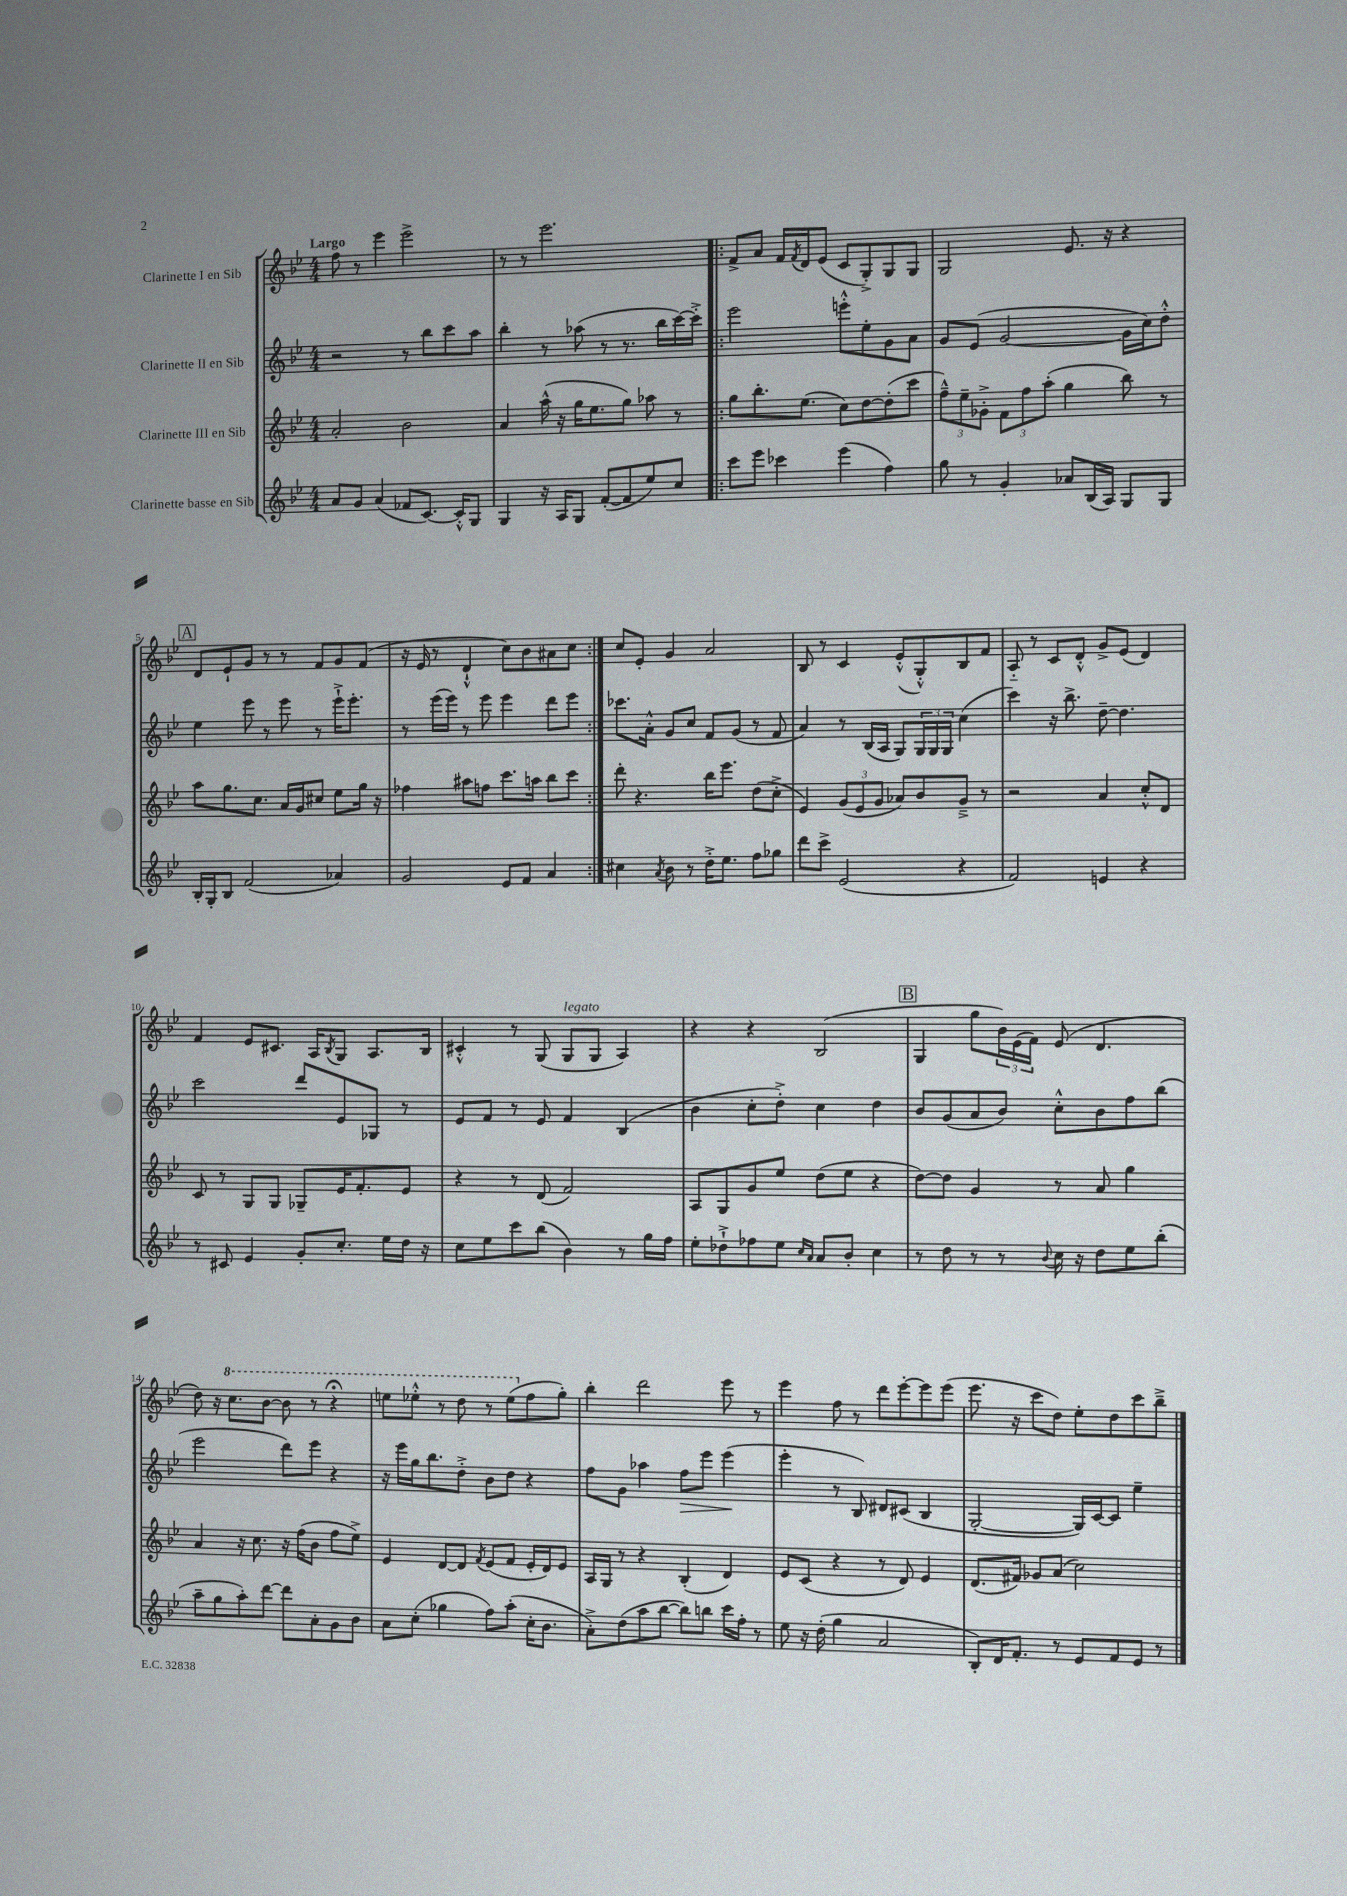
<<
\new StaffGroup <<
\new Staff = "s0" \with { instrumentName = "Clarinette I en Sib" } {
    \clef treble \key bes \major \numericTimeSignature \time 4/4 \tempo "Largo"
    f''8 r8 ees'''4 ees'''2-> |
    r8 r8 ees'''2. |
    \repeat volta 2 { f'8-> a'8 f'16 \acciaccatura { f'8 } d'16 ees'8( c'8 g8-.->) g8 g8 |
    g2 ees'8. r16 r4 |
    \mark \markup { \box "A" } d'8 ees'8-! g'8 r8 r8 f'8 g'8 f'8( |
    r16 ees'16 r8 d'4-!-^ c''8) bes'8 ais'8 c''8 | }
    c''8 ees'8-. g'4 a'2 |
    bes8 r8 c'4 ees'8-.-^( g8-.-^) bes8 f'8 |
    a8-_ r8 c'8 d'8-.-^ g'8-> ees'8( d'4) |
    f'4 ees'8 cis'8. a16 \acciaccatura { bes8 } g8 a8. bes16 |
    cis'4-.-^ r8 g8( g8^\markup { \italic "legato" } g8 a4) |
    r4 r4 bes2( |
    \mark \markup { \box "B" } g4 g''8 \tuplet 3/2 { bes'16) ees'16( f'16) } ees'8( d'4. |
    d''8) r16 \ottava #1 c'''8. bes''8~ bes''8 r8 r4\fermata |
    e'''8 ees'''8-.-^ r8 d'''8 r8 ees'''8( \ottava #0 f''8 g''8-.) |
    bes''4-. d'''2 ees'''8 r8 |
    ees'''4 f''8 r8 d'''8 ees'''8~-. ees'''8 ees'''8( |
    ees'''8. r16 c'''8 d''8) ees''8-. d''8 c'''8 bes''8---> \bar "|." |
}
\new Staff = "s1" \with { instrumentName = "Clarinette II en Sib" } {
    \clef treble \key bes \major \numericTimeSignature \time 4/4
    r2 r8 bes''8 c'''8 a''8 |
    bes''4-. r8 aes''8( r8 r8. bes''16 c'''16~) c'''16-.-> |
    \repeat volta 2 { ees'''2 e'''8-.-^ ees''8-. g'8 a'8 |
    g'8 ees'8( g'2~ g'16 c''16) d''8-.-^ |
    \mark \markup { \box "A" } ees''4 ees'''8 r8 ees'''8 r8 ees'''16-!-> ees'''8.-. |
    r8 ees'''16( ees'''16) r8 ees'''8 ees'''4 d'''8 ees'''8 | }
    ces'''8. a'16-.-^ g'8 c''8 f'8 g'8( r8 f'8 |
    a'4) r8 bes16( a16 g8) \tuplet 3/2 { g16 g16 g16 } c''4( |
    c'''4) r16 bes''8.-> d''8~-- d''4. |
    c'''2 d'''8 ees'8 ges8 r8 |
    ees'8 f'8 r8 ees'8 f'4 bes4( |
    bes'4 c''8-. d''8-.->) c''4 d''4 |
    \mark \markup { \box "B" } bes'8 g'8( a'8 bes'8) c''8-.-^ bes'8 f''8 bes''8( |
    ees'''2 d'''8) ees'''8 r4 |
    r16 ees'''16 g''16 bes''8. d''8-.-> bes'8 d''8 r4 |
    f''8 g'8 aes''4 f''8\> ees'''8 ees'''4\!( |
    ees'''4-. r8 bes8) dis'8 cis'8( bes4 |
    g2~-. g16) c'16~ c'8 ees''4-- \bar "|." |
}
\new Staff = "s2" \with { instrumentName = "Clarinette III en Sib" } {
    \clef treble \key bes \major \numericTimeSignature \time 4/4
    a'2-. bes'2 |
    a'4 a''16-^( r16 g''16 ees''8. g''8) aes''8 r8 |
    \repeat volta 2 { g''8 bes''8.-. ees''8.( c''8) d''8~ d''8-.( c'''8 |
    \tuplet 3/2 { f''8---^) ees''8-- ges'8-.-> } \tuplet 3/2 { f'8 f''8 a''8-.( } g''4 bes''8) r8 |
    \mark \markup { \box "A" } a''8 g''8. c''8. a'16 g'16 cis''8 ees''8 g''16 r16 |
    fes''4 ais''8 f''8 c'''8. a''16 bes''8 c'''8 | }
    d'''8-. r4. bes''16 ees'''8. d''8( c''8-.-> |
    ees'4) \tuplet 3/2 { g'8( ees'8 g'8 } aes'8) bes'8 g'8---> r8 |
    r2 a'4 c''8-.-^ d'8 |
    c'8 r8 g8 g8 ges8-- ees'16 f'8.-. ees'8 |
    r4 r8 d'8( f'2) |
    a8 g8 g'8 ees''8 d''8( ees''8 r4 |
    \mark \markup { \box "B" } d''8~) d''8 g'4 r8 a'8 g''4 |
    a'4 r16 c''8. r16 f''16( bes'8 f''8 ees''8->) |
    ees'4 d'8~ d'8 \acciaccatura { f'8 } ees'8( f'8 ees'16-. d'16) ees'8 |
    a16 g16 r8 r4 bes4-.( d'4) |
    ees'8 c'8( r4 r8 d'8) ees'4 |
    d'8.( fis'16) ges'8 a'8( c''2) \bar "|." |
}
\new Staff = "s3" \with { instrumentName = "Clarinette basse en Sib" } {
    \clef treble \key bes \major \numericTimeSignature \time 4/4
    a'8 g'8 a'4( fes'8 c'8.~) c'16-.-^ g8 |
    g4 r16 a16 g8 f'8~-.( f'8 ees''8) c''8 |
    \repeat volta 2 { c'''8 ees'''8 ces'''4 ees'''4( f''4) |
    g''8 r8 g'4-. aes'8 bes16( a16) g8 g8 |
    \mark \markup { \box "A" } bes16-. g16-. bes8 f'2( aes'4) |
    g'2 ees'8 f'8 a'4 | }
    cis''4 \acciaccatura { a'8 } bes'8 r8 d''16-.-> ees''8. f''8 ges''8 |
    d'''8 c'''8-> ees'2( r4 |
    f'2) e'4 r4 |
    r8 cis'8 ees'4 g'8-. c''8.-. ees''16 d''16 r16 |
    c''8 ees''8 c'''8 bes''8( bes'4) r8 g''16 f''16 |
    ees''8-. des''8-!-> fes''8 ees''8 \grace { c''16 a'16 } a'8 bes'8-. c''4 |
    \mark \markup { \box "B" } r8 d''8 r8 r8 \appoggiatura { bes'8 } c''16 r16 d''8 ees''8 bes''8-.( |
    a''8-- g''8 a''8-.) d'''8~ d'''8 a'8-. g'8 bes'8 |
    a'8 c''8-.( ges''4 f''8) a''8-.( c''16-. bes'8. |
    a'8-.->) d''8( a''8 bes''8~ bes''8) b''8 c'''16 f''16-. r8 |
    ees''8 r16 d''16-.( g''4 a'2 |
    bes8-.) d'16 f'8.-. r8 ees'8 f'8 ees'8 r8 \bar "|." |
}
>>
>>
